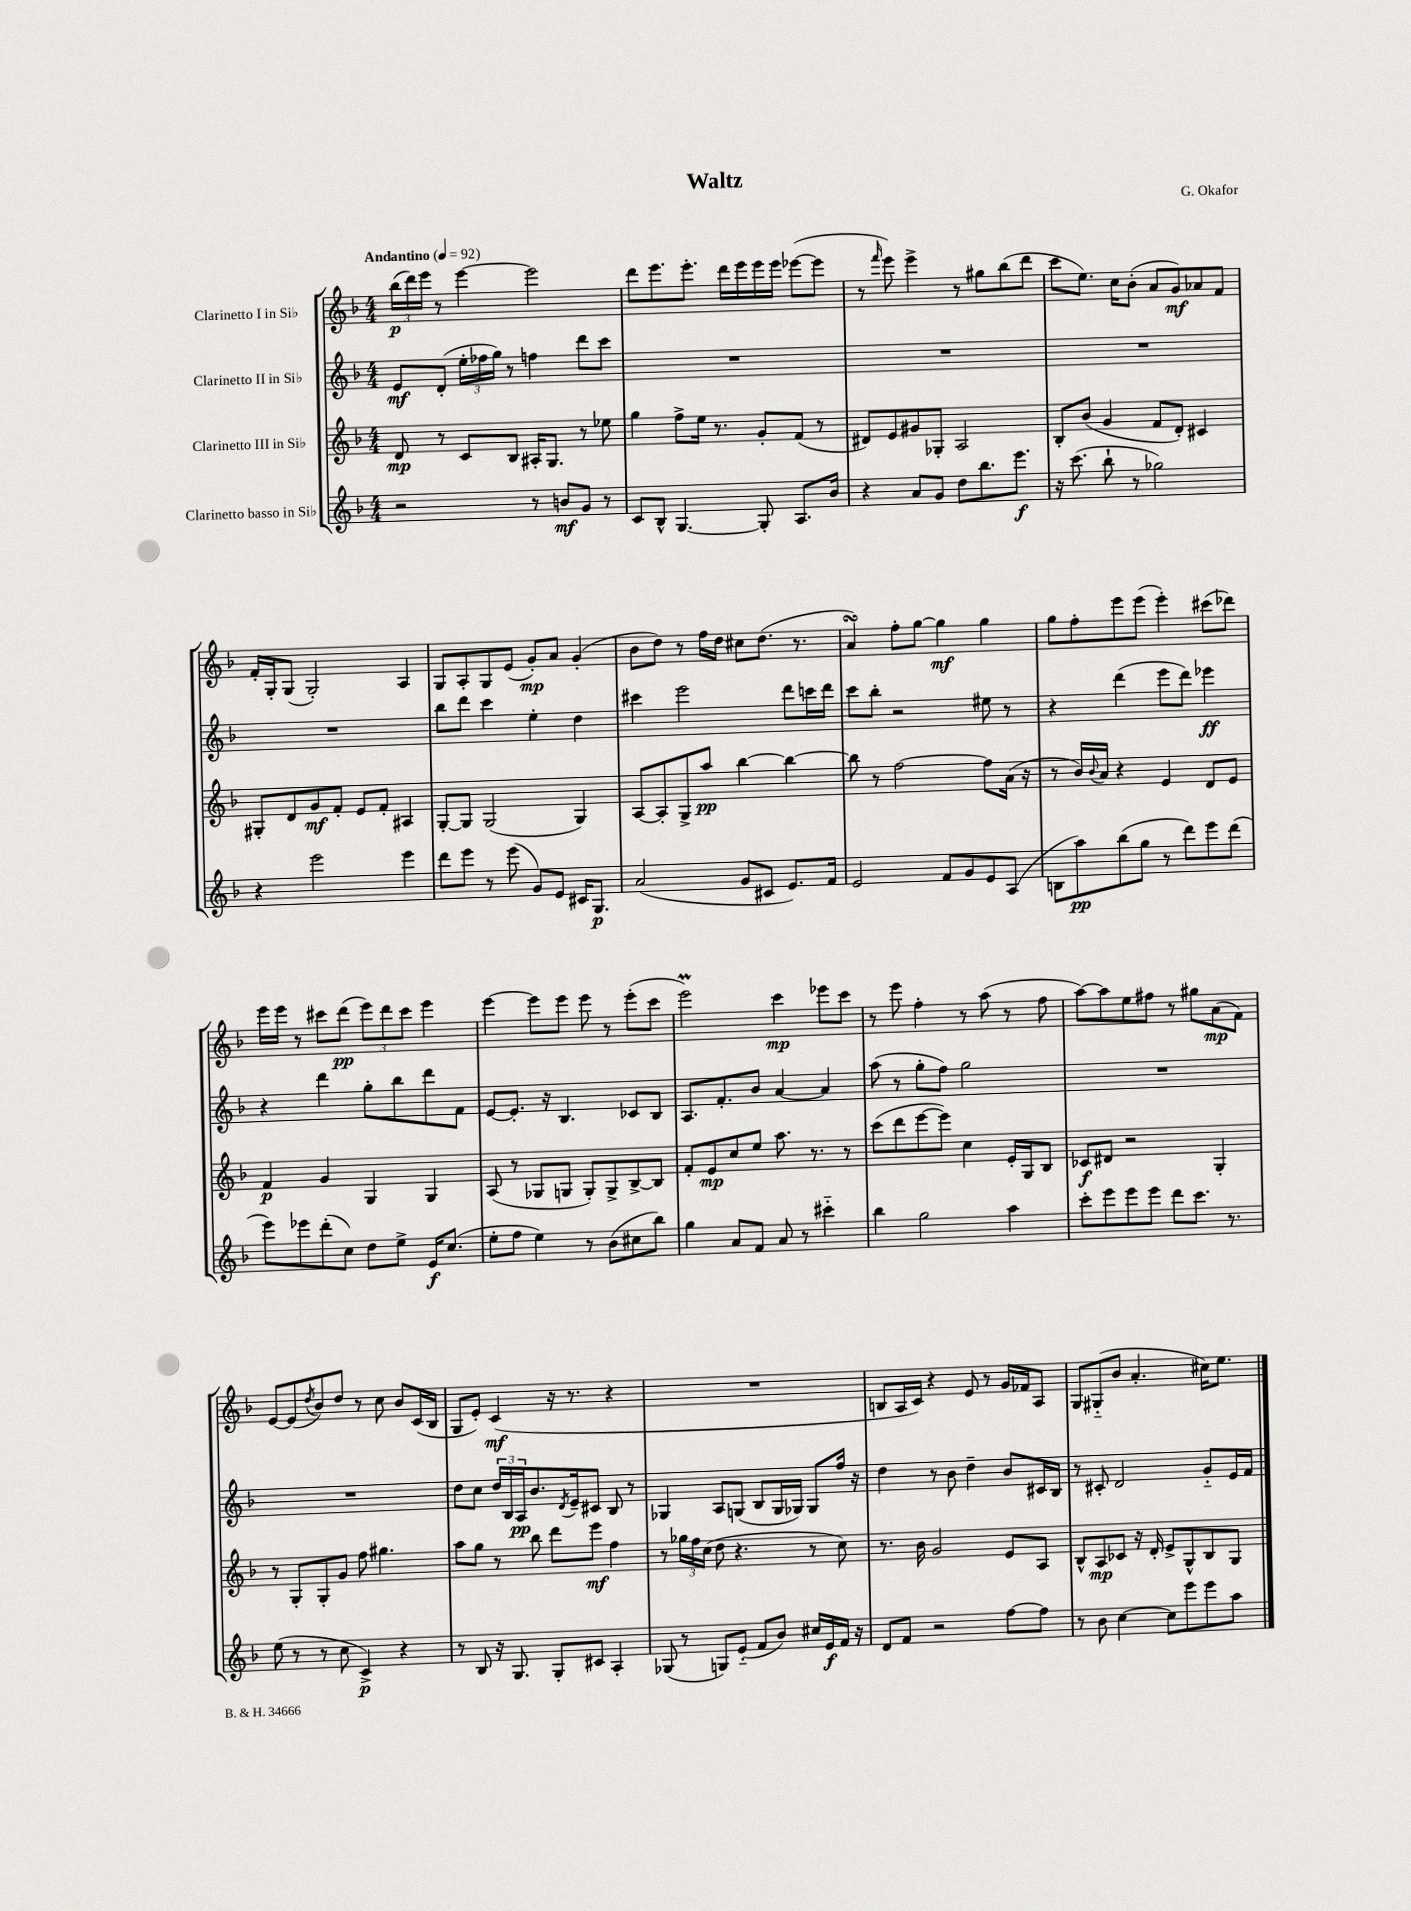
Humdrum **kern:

**kern	**dynam	**kern	**dynam	**kern	**dynam	**kern	**dynam
*part4	*part4	*part3	*part3	*part2	*part2	*part1	*part1
*staff4	*staff4	*staff3	*staff3	*staff2	*staff2	*staff1	*staff1
*I"Clarinetto basso in Si♭	*	*I"Clarinetto III in Si♭	*	*I"Clarinetto II in Si♭	*	*I"Clarinetto I in Si♭	*
*clefG2	*	*clefG2	*	*clefG2	*	*clefG2	*
*k[b-]	*	*k[b-]	*	*k[b-]	*	*k[b-]	*
*M4/4	*	*M4/4	*	*M4/4	*	*M4/4	*
*MM92	*	*MM92	*	*MM92	*	*MM92	*
=1	=1	=1	=1	=1	=1	=1	=1
!	!	!	!	!	!	!LO:TX:a:B:t=Andantino	!
2r	.	8d/	mp	8e/L	mf	(24bb-\LL	p
.	.	.	.	.	.	24ddd\)	.
.	.	.	.	.	.	24eee\JJ	.
.	.	8r	.	(8d'/J	.	8r	.
.	.	8c/L	.	24ee'\LL	.	[4eee\	.
.	.	.	.	24ff-X\	.	.	.
.	.	.	.	24gg\JJ)	.	.	.
.	.	8B-/J	.	8r	.	.	.
8r	.	16A#X'/KL	.	4ffn\	.	2eee\]	.
.	.	8.G/J	.	.	.	.	.
8bn/L	mf	.	.	.	.	.	.
8g/J	.	8r	.	8ddd\L	.	.	.
8r	.	8ee-X\	.	8ccc\J	.	.	.
=2	=2	=2	=2	=2	=2	=2	=2
8c/L	.	4gg\	.	1r	.	8ddd\L	.
8B-^^/J	.	.	.	.	.	8.eee\	.
[4.G/	.	8ff^\L	.	.	.	.	.
.	.	.	.	.	.	8.eee'\J	.
.	.	16ee\Jk	.	.	.	.	.
.	.	8.r	.	.	.	.	.
.	.	.	.	.	.	16ddd\LL	.
.	.	.	.	.	.	16eee\	.
8G'/]	.	8g'/L	.	.	.	16eee\	.
.	.	.	.	.	.	16eee\JJ	.
8.A/L	.	(8f/J	.	.	.	([8eee-X\L	.
.	.	8r	.	.	.	8eee-\J]	.
16b-/Jk	.	.	.	.	.	.	.
=3	=3	=3	=3	=3	=3	=3	=3
4r	.	8d#X/L)	.	1r	.	8r	.
.	.	.	.	.	.	16qqfff/	.
.	.	8e/	.	.	.	8eee\)	.
8a/L	.	8g#X/	.	.	.	4eee^\	.
8g/J	.	8G-X'/J	.	.	.	.	.
8dd\L	.	2A/	.	.	.	8r	.
8.bb-\	.	.	.	.	.	8gg#X\L	.
.	.	.	.	.	.	(8bb-\	.
8.eee\J	f	.	.	.	.	.	.
.	.	.	.	.	.	8ddd\J	.
=4	=4	=4	=4	=4	=4	=4	=4
16r	.	8B-'/L	.	1r	.	8ccc\L	.
(8.ccc\	.	.	.	.	.	.	.
.	.	(8b-/J	.	.	.	8.ee\J)	.
8bb-`\	.	4g/	.	.	.	.	.
.	.	.	.	.	.	16cc\KL	.
8r	.	.	.	.	.	(8b-'\J	.
2gg-X\)	.	8f/L	.	.	.	8a/L	.
.	.	8d'/J)	.	.	.	8g/)	mf
.	.	4c#X/	.	.	.	8a-X/	.
.	.	.	.	.	.	8f/J	.
!!LO:LB:g=z
=5	=5	=5	=5	=5	=5	=5	=5
4r	.	8G#X'/L	.	1r	.	16f'/LL	.
.	.	.	.	.	.	16G'/J	.
.	.	8d/	.	.	.	(8G/J	.
2eee\	.	8g/	mf	.	.	2G'/)	.
.	.	8f'/J	.	.	.	.	.
.	.	8e/L	.	.	.	.	.
.	.	8f'/J	.	.	.	.	.
4eee\	.	4A#X/	.	.	.	4A/	.
=6	=6	=6	=6	=6	=6	=6	=6
8ddd\L	.	[8G'/L	.	8bb-\L	.	8G/L	.
8eee\J	.	8G/J]	.	8ddd\J	.	8A'/	.
8r	.	(2G/	.	4ccc\	.	8G/	.
(8eee\	.	.	.	.	.	(8e/J	.
8g/L)	.	.	.	4ee'\	.	8g'/L)	mp
8e/J	.	.	.	.	.	8a/J	.
16c#X/KL	.	4G/)	.	4dd\	.	(4g'/	.
8.G/J	p	.	.	.	.	.	.
=7	=7	=7	=7	=7	=7	=7	=7
(2a/	.	[8A/L	.	4ccc#X\	.	8b-\L	.
.	.	8A'/]	.	.	.	8dd\J)	.
.	.	8G^/	.	2eee\	.	8r	.
.	.	8aa/J	pp	.	.	16ff\LL	.
.	.	.	.	.	.	16dd\JJ	.
8g/L	.	[4bb-\	.	.	.	8cc#X\L	.
8c#X/J	.	.	.	.	.	(8.dd\J	.
8.e/L)	.	4bb-\_	.	8ddd\L	.	.	.
.	.	.	.	.	.	8.r	.
.	.	.	.	16cccn\L	.	.	.
16f/Jk	.	.	.	16ddd\JJ	.	.	.
=8	=8	=8	=8	=8	=8	=8	=8
2e/	.	8bb-\]	.	8ccc\L	.	4asSsS/)	.
.	.	8r	.	8bb-'\J	.	.	.
.	.	[2ff\	.	2r	.	8ff'\L	.
.	.	.	.	.	.	[8gg\J	.
8f/L	.	.	.	.	.	4gg\]	mf
8g/	.	.	.	.	.	.	.
8e/	.	8ff\L]	.	8ee#X\	.	4gg\	.
(8A/J	.	(16a\Jk	.	8r	.	.	.
.	.	16r	.	.	.	.	.
=9	=9	=9	=9	=9	=9	=9	=9
8Bn\L	.	8r	.	4r	.	8gg\L	.
8aa\)	pp	16b-/LL)	.	.	.	8ff'\	.
.	.	8qqb-/	.	.	.	.	.
.	.	16a/JJ	.	.	.	.	.
(8bb-\	.	4r	.	(4ddd\	.	8eee\	.
8gg\J	.	.	.	.	.	(8eee\J	.
8r	.	4e/	.	8eee\L	.	4eee'\)	.
8ddd\L)	.	.	.	8ddd\J)	.	.	.
8eee\	.	8d/L	.	4eee-X\	ff	(8ccc#X\L	.
(8ddd\J	.	8e/J	.	.	.	8ddd-X\J)	.
!!LO:LB:g=z
=10	=10	=10	=10	=10	=10	=10	=10
8eee\L)	.	4f/	p	4r	.	16eee\LL	.
.	.	.	.	.	.	16eee\JJ	.
8eee-X\	.	.	.	.	.	8r	.
(8ddd'\	.	4g/	.	4ddd\	.	8ccc#X\L	.
8cc\J)	.	.	.	.	.	(8ddd\J	pp
8dd\L	.	4G/	.	8gg'\L	.	12eee\L)	.
.	.	.	.	.	.	12ddd\	.
8ee^\J	.	.	.	8bb-\	.	.	.
.	.	.	.	.	.	12ccc#\J	.
16e/KL	f	4G/	.	8ddd\	.	4eee\	.
(8.cc/J	.	.	.	.	.	.	.
.	.	.	.	8f\J	.	.	.
=11	=11	=11	=11	=11	=11	=11	=11
8ee'\L	.	(8A/	.	[8e/L	.	[4eee\	.
8ff\J	.	8r	.	8.e'/J]	.	.	.
4ee\)	.	8G-X/L	.	.	.	8eee\L]	.
.	.	.	.	16r	.	.	.
.	.	8Gn/J	.	4.B-/	.	8eee\J	.
8r	.	8G'/L)	.	.	.	8eee\	.
(8b-\L	.	8G^/	.	.	.	8r	.
8cc#X\	.	[8B-^/	.	8c-X/L	.	(8eee'\L	.
8bb-\J)	.	8B-/J]	.	8B-/J	.	8ccc\J	.
=12	=12	=12	=12	=12	=12	=12	=12
4gg\	.	8f'/L	.	8.A/L	.	2eeem\)	.
.	.	8e/	mp	.	.	.	.
.	.	.	.	8.f'/	.	.	.
8a/L	.	8cc/	.	.	.	.	.
8f/J	.	8ee/J	.	8b-/J	.	.	.
8a/	.	8.aa\	.	[4a/	.	4ccc\	mp
8r	.	.	.	.	.	.	.
.	.	8.r	.	.	.	.	.
4ccc#X\	.	.	.	4a/]	.	8eee-X\L	.
.	.	8r	.	.	.	8ccc\J	.
=13	=13	=13	=13	=13	=13	=13	=13
4bb-\	.	(8ccc\L	.	(8aa\	.	8r	.
.	.	8ddd\	.	8r	.	8eee\	.
2gg\	.	[8eee\	.	8gg'\L	.	4ff'\	.
.	.	8eee\J])	.	8ff\J)	.	.	.
.	.	4cc\	.	2gg\	.	8r	.
.	.	.	.	.	.	(8aa\	.
4aa\	.	16e'/LL	.	.	.	8r	.
.	.	16G/J	.	.	.	.	.
.	.	8B-/J	.	.	.	8ff\	.
=14	=14	=14	=14	=14	=14	=14	=14
8ccc'\L	.	8c-X/L	f	1r	.	[8aa\L)	.
8eee\	.	8d#X/J	.	.	.	8aa\]	.
8eee\	.	2r	.	.	.	8ee\	.
8eee\J	.	.	.	.	.	8ff#X\J	.
8ddd\L	.	.	.	.	.	8r	.
8.ccc\J	.	.	.	.	.	8gg#X\L	.
.	.	4G'/	.	.	.	(8a\	mp
8.r	.	.	.	.	.	.	.
.	.	.	.	.	.	8f\J)	.
!!LO:LB:g=z
=15	=15	=15	=15	=15	=15	=15	=15
(8ee\	.	8r	.	1r	.	[8e/L	.
8r	.	8G'/L	.	.	.	(8e/]	.
.	.	.	.	.	.	8qdd/	.
8r	.	8G'/	.	.	.	8b-/)	.
8cc\	.	8g/J	.	.	.	8dd/J	.
4c^/)	p	8ff\	.	.	.	8r	.
.	.	4.gg#X\	.	.	.	8cc\	.
4r	.	.	.	.	.	8b-/L	.
.	.	.	.	.	.	(16c/L	.
.	.	.	.	.	.	16B-/JJ	.
=16	=16	=16	=16	=16	=16	=16	=16
8r	.	8aa\L	.	8dd\L	.	8G/L	.
8B-/	.	8gg\J	.	8cc\J	.	8e'/J)	.
16r	.	8r	.	24dd/LL	.	(4c/	mf
.	.	.	.	24B-/	.	.	.
8.G/	.	.	.	.	.	.	.
.	.	.	.	24A/J	pp	.	.
.	.	8bb-\	.	8.b-/	.	.	.
8G'/L	.	8ddd\L	.	.	.	16r	.
.	.	.	.	8qd/	.	.	.
.	.	.	.	16e~/k	.	8.r	.
8c#X/J	.	8eee\J	mf	8c#X/J	.	.	.
4A'/	.	4ff\	.	8B-/	.	4r	.
.	.	.	.	8r	.	.	.
=17	=17	=17	=17	=17	=17	=17	=17
(8G-X/	.	8r	.	4G-X/	.	1r	.
8r	.	24gg-X\LL	.	.	.	.	.
.	.	24ff\	.	.	.	.	.
.	.	(24cc\JJ	.	.	.	.	.
8Gn/L)	.	8dd\	.	8A/L	.	.	.
(8e/J	.	4.r	.	(8Gn/J	.	.	.
8f/L	.	.	.	8B-/L	.	.	.
8b-/J)	.	.	.	16G/L	.	.	.
.	.	.	.	16G-X/JJ)	.	.	.
16cc#X/LL	.	8r	.	8G-/L	.	.	.
16e/	f	.	.	.	.	.	.
16f/JJ	.	8cc\)	.	16ff/Jk	.	.	.
16r	.	.	.	16r	.	.	.
=18	=18	=18	=18	=18	=18	=18	=18
8d/L	.	8.r	.	4dd\	.	8Bn/L	.
8f/J	.	.	.	.	.	16A/L	.
.	.	16b-\	.	.	.	16c/JJ)	.
2r	.	2g/	.	8r	.	4r	.
.	.	.	.	8b-\	.	.	.
.	.	.	.	4dd~\	.	8e/	.
.	.	.	.	.	.	8r	.
[8ff\L	.	8e/L	.	8b-/L	.	16g/LL	.
.	.	.	.	.	.	16f-X/J	.
8ff\J]	.	8A/J	.	16c#X/L	.	8A/J	.
.	.	.	.	16B-/JJ	.	.	.
=19	=19	=19	=19	=19	=19	=19	=19
8r	.	8B-^^/L	.	8r	.	8G/L	.
8b-\	.	8A/	mp	8c#X'/	.	(8G#X/	.
[4cc\	.	8c-X/J	.	2d/	.	8b-/J	.
.	.	16r	.	.	.	4.a'/	.
.	.	16d'/	.	.	.	.	.
8cc\L]	.	8e^/L	.	.	.	.	.
8eee\	.	8G^^/	.	.	.	.	.
8eee\	.	8B-/	.	8g/L	.	16cc#X\KL)	.
.	.	.	.	.	.	8.ee\J	.
8aa\J	.	8G/J	.	16e/L	.	.	.
.	.	.	.	16f/JJ	.	.	.
==	==	==	==	==	==	==	==
*-	*-	*-	*-	*-	*-	*-	*-
